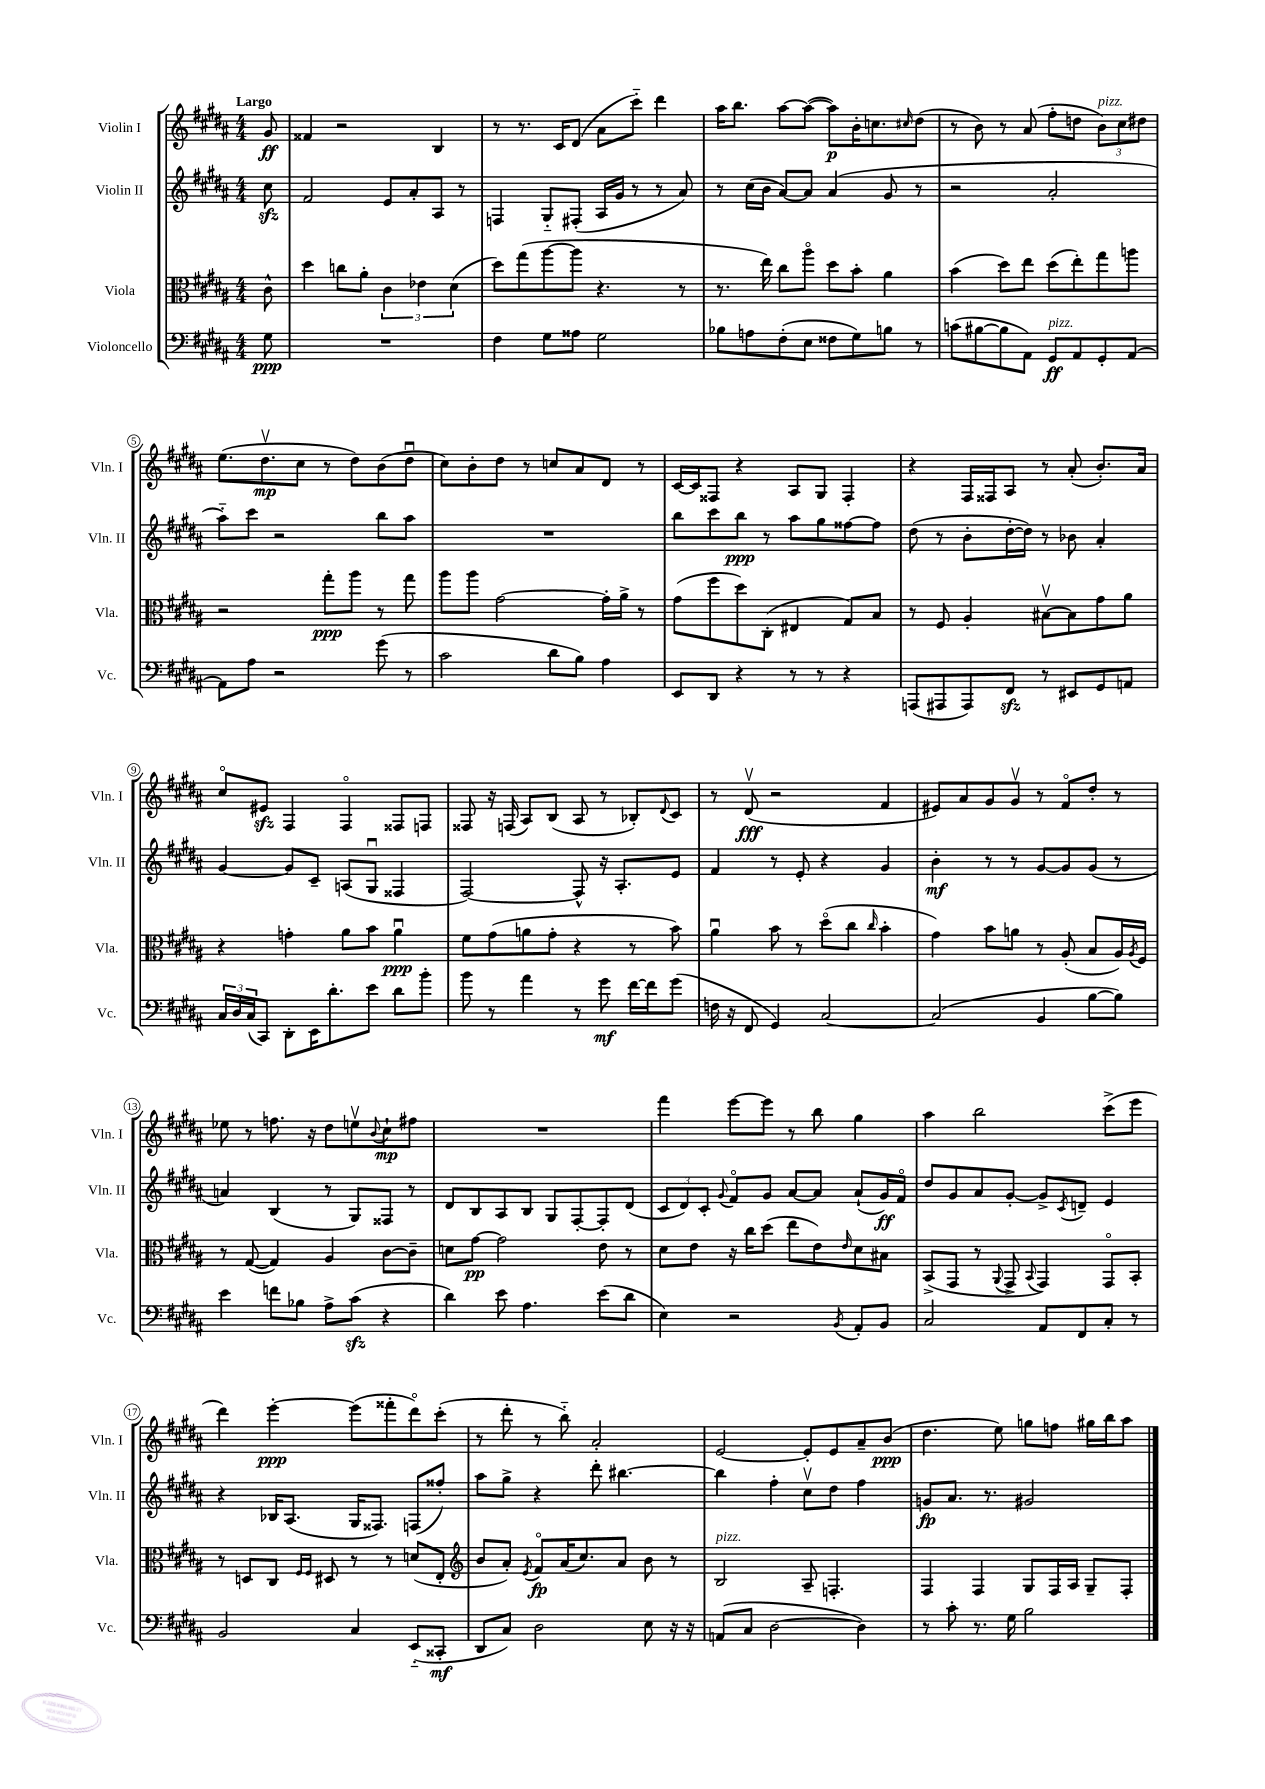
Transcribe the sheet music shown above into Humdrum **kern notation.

**kern	**kern	**kern	**kern
*staff4	*staff3	*staff2	*staff1
*clefF4	*clefC3	*clefG2	*clefG2
*k[f#c#g#d#a#]	*k[f#c#g#d#a#]	*k[f#c#g#d#a#]	*k[f#c#g#d#a#]
*M4/4	*M4/4	*M4/4	*M4/4
8G#	8c#^^	8cc#	8g#
=	=	=	=
1r	4dd#	2f#	4f##
.	8cc	.	2r
.	8a#'	.	.
.	6c#	8e	.
.	.	8a#'	.
.	6e-	.	.
.	.	8A#	4B
.	(6d#	.	.
.	.	8r	.
=	=	=	=
4F#	8dd#)	4F	8r
.	(8gg#	.	8.r
8G#	[8aa#	8G#'~	.
.	.	.	16c#
8A##	8aa#]	(8F#'	(8d#
2G#	4.r	16A#	8a#
.	.	16g#	.
.	.	8r	8ccc#'~)
.	.	8r	4ddd#
.	8r	8a#)	.
=	=	=	=
8B-	8.r	8r	16aa#
.	.	.	8.bb
8A	.	(16cc#	.
.	16ee)	16b	.
(8F#'	8cc#	[8a#)	[8aa#
8E	8aa#o	8a#]	(8aa#_
8F##	8dd#	(4a#	8aa#])
8G#)	8b'	.	16b'
.	.	.	8.cc
8B	4a#	8g#	.
.	.	.	16qqcc#
8r	.	8r	(8dd#
=	=	=	=
(8c	(4b	2r	8r
[8B#	.	.	8b)
8B#]	8dd#)	.	8r
8AA#)	8ee	.	(8a#
8GG#	(8dd#	2a#'	8ff#'
8AA#	8ee')	.	8dd
8GG#'	8gg#	.	12b)
.	.	.	12cc#
[8AA#	8aa	.	.
.	.	.	12dd#
=	=	=	=
8AA#]	2r	8aa#'~)	(8.ee
8A#	.	8ccc#	.
.	.	.	8.dd#v
2r	.	2r	.
.	.	.	8cc#
.	8gg#'	.	8r
.	8aa#	.	8dd#)
(8g#	8r	8bb	(8b
8r	8gg#	8aa#	8dd#u
=	=	=	=
2c#	8aa#	1r	8cc#)
.	8aa#	.	8b'
.	[2g#	.	8dd#
.	.	.	8r
8d#	.	.	8cc
8B)	.	.	8a#
4A#	16g#']	.	8d#
.	16a#^	.	.
.	8r	.	8r
=	=	=	=
8EE	(8g#	8bb	[16c#
.	.	.	16c#]
8DD#	8ff#	8ccc#	8F##
4r	8dd#)	8bb	4r
.	(8C#'	8r	.
8r	4E#	8aa#	8A#
8r	.	8gg#	8G#
4r	8G#)	[8ff##	4F##'
.	8B	8ff##]	.
=	=	=	=
(8AAA	8r	(8dd#	4r
8AAA#	8F#	8r	.
8AAA#)	4A#'	8b'	16F#
.	.	.	16F##
8FF#	.	[16dd#'	8A#
.	.	16dd#])	.
8r	[8B#v	8r	8r
8EE#	8B#]	8b-	(8a#'
8GG#	8g#	4a#'	8.b')
8AA	8a#	.	.
.	.	.	16a#
=	=	=	=
24C#	4r	[4g#	8cc#o
24D#	.	.	.
(24C#	.	.	.
8CC#)	.	.	8e#
8DD#'	4g'	8g#]	4F#
16EE	.	8c#~	.
8.d#'	.	.	.
.	8a#	(8A	4F#o
8e	8b	8G#u	.
8d#	4a#u	4F##	8F##
8b'	.	.	8F
=	=	=	=
8b	8f#	[2F#)	8F##
8r	(8g#	.	16r
.	.	.	(16F
4a#	8a	.	8A#)
.	8g#'	.	(8B
8r	4r	8F#^^]	8A#
8g#	.	16r	8r
.	.	8.A#'	.
[16f#	8r	.	8B-')
16f#]	.	.	.
.	.	.	8qqd#
(8g#	8b)	8e	8c#
=	=	=	=
16F	4a#u	4f#	8r
16r	.	.	.
8FF#	.	.	(8d#v
4GG#)	8b	8r	2r
.	8r	8e'	.
[2C#	(8dd#o	4r	.
.	8cc#	.	.
.	16qqcc#	.	.
.	4b'	4g#	4f#
=	=	=	=
(2C#]	4g#)	4b'	8e#)
.	.	.	8a#
.	8b	8r	8g#
.	8a	8r	8g#v
4BB	8r	[8g#	8r
.	(8A#'	8g#]	8f#o
[8B	8B	(8g#	8dd#'
8B])	16A#)	8r	8r
.	8qA#	.	.
.	16F#	.	.
=	=	=	=
4e	8r	4a)	8ee-
.	([8G#	.	8r
8f	4G#])	(4B	8.ff
8B-	.	.	.
.	.	.	16r
8A#^	4A#	8r	8dd#
(8c#	.	8G#)	8eev
.	.	.	8qqb
4r	[8c#	8F##	8cc#`
.	8c#~]	8r	8ff#
=	=	=	=
4d#)	8d	8d#	1r
.	[8g#	8B	.
8e	2g#]	8A#	.
4.A#	.	8B	.
.	.	8G#	.
.	.	[8F#'	.
(8e	8e	8F#']	.
8d#	8r	(8d#	.
=	=	=	=
4E)	8d#	12c#	4fff#
.	.	12d#)	.
.	8e	.	.
.	.	12c#'	.
.	.	8qqg#	.
2r	16r	8f#o	[8eee
.	16cc#	.	.
.	(8dd#	8g#	8eee]
.	8ee	[8a#	8r
.	8e)	8a#]	8bb
8qBB	16qqe	.	.
8AA#'	8d#	(8a#`	4gg#
8BB	8B#	16g#)	.
.	.	16f#o	.
=	=	=	=
2C#	(8BB^	8dd#	4aa#
.	8GG#	8g#	.
.	8r	8a#	2bb
.	8qqAA#	.	.
.	8GG#^	[8g#'	.
.	8qqBB	.	.
8AA#	4GG#)	8g#^]	.
.	.	8qc#	.
8FF#	.	8d~	.
8C#'	8GG#o	4e	(8ccc#^
8r	8BB'	.	8eee
=	=	=	=
2BB	8r	4r	4ddd#)
.	8D	.	.
.	8C#	16B-	[4eee'
.	.	(8.A#	.
.	16qqF#	.	.
.	16qqF#	.	.
.	8D#	.	.
4C#	8r	16G#	(8eee]
.	.	8.F##)	.
.	8r	.	8fff##'
(8EE'~	(8d	(8F	8ddd#o)
8CC##'	8E'	8ff##')	(8ccc#'
=	=	=	=
*	*clefG2	*	*
8DD#	8b	8aa#	8r
8C#)	8a#')	8gg#^	8ddd#'
.	8qe	.	.
2D#	8f#o	4r	8r
.	(16a#	.	8bb'~)
.	8.cc#)	.	.
.	.	8ddd#'	2a#'
.	8a#	[4.bb#	.
8E	8b	.	.
16r	8r	.	.
16r	.	.	.
=	=	=	=
(8AA	2B	4bb#]	[2e
8C#	.	.	.
[2D#	.	4ff#'	.
.	8A#~	8cc#v	8e']
.	4.F'	8dd#	8e
4D#])	.	4ff#	8a#~
.	.	.	(8b
=	=	=	=
8r	4F#	8g	4.dd#
8c#'	.	8.a#	.
8.r	4F#	.	.
.	.	8.r	.
.	.	.	8ee)
16G#	.	.	.
2B	8G#	2g#	8gg
.	16F#	.	8ff
.	16A#	.	.
.	8G#~	.	16gg#
.	.	.	16bb
.	8F#'	.	8aa#
==	==	==	==
*-	*-	*-	*-
